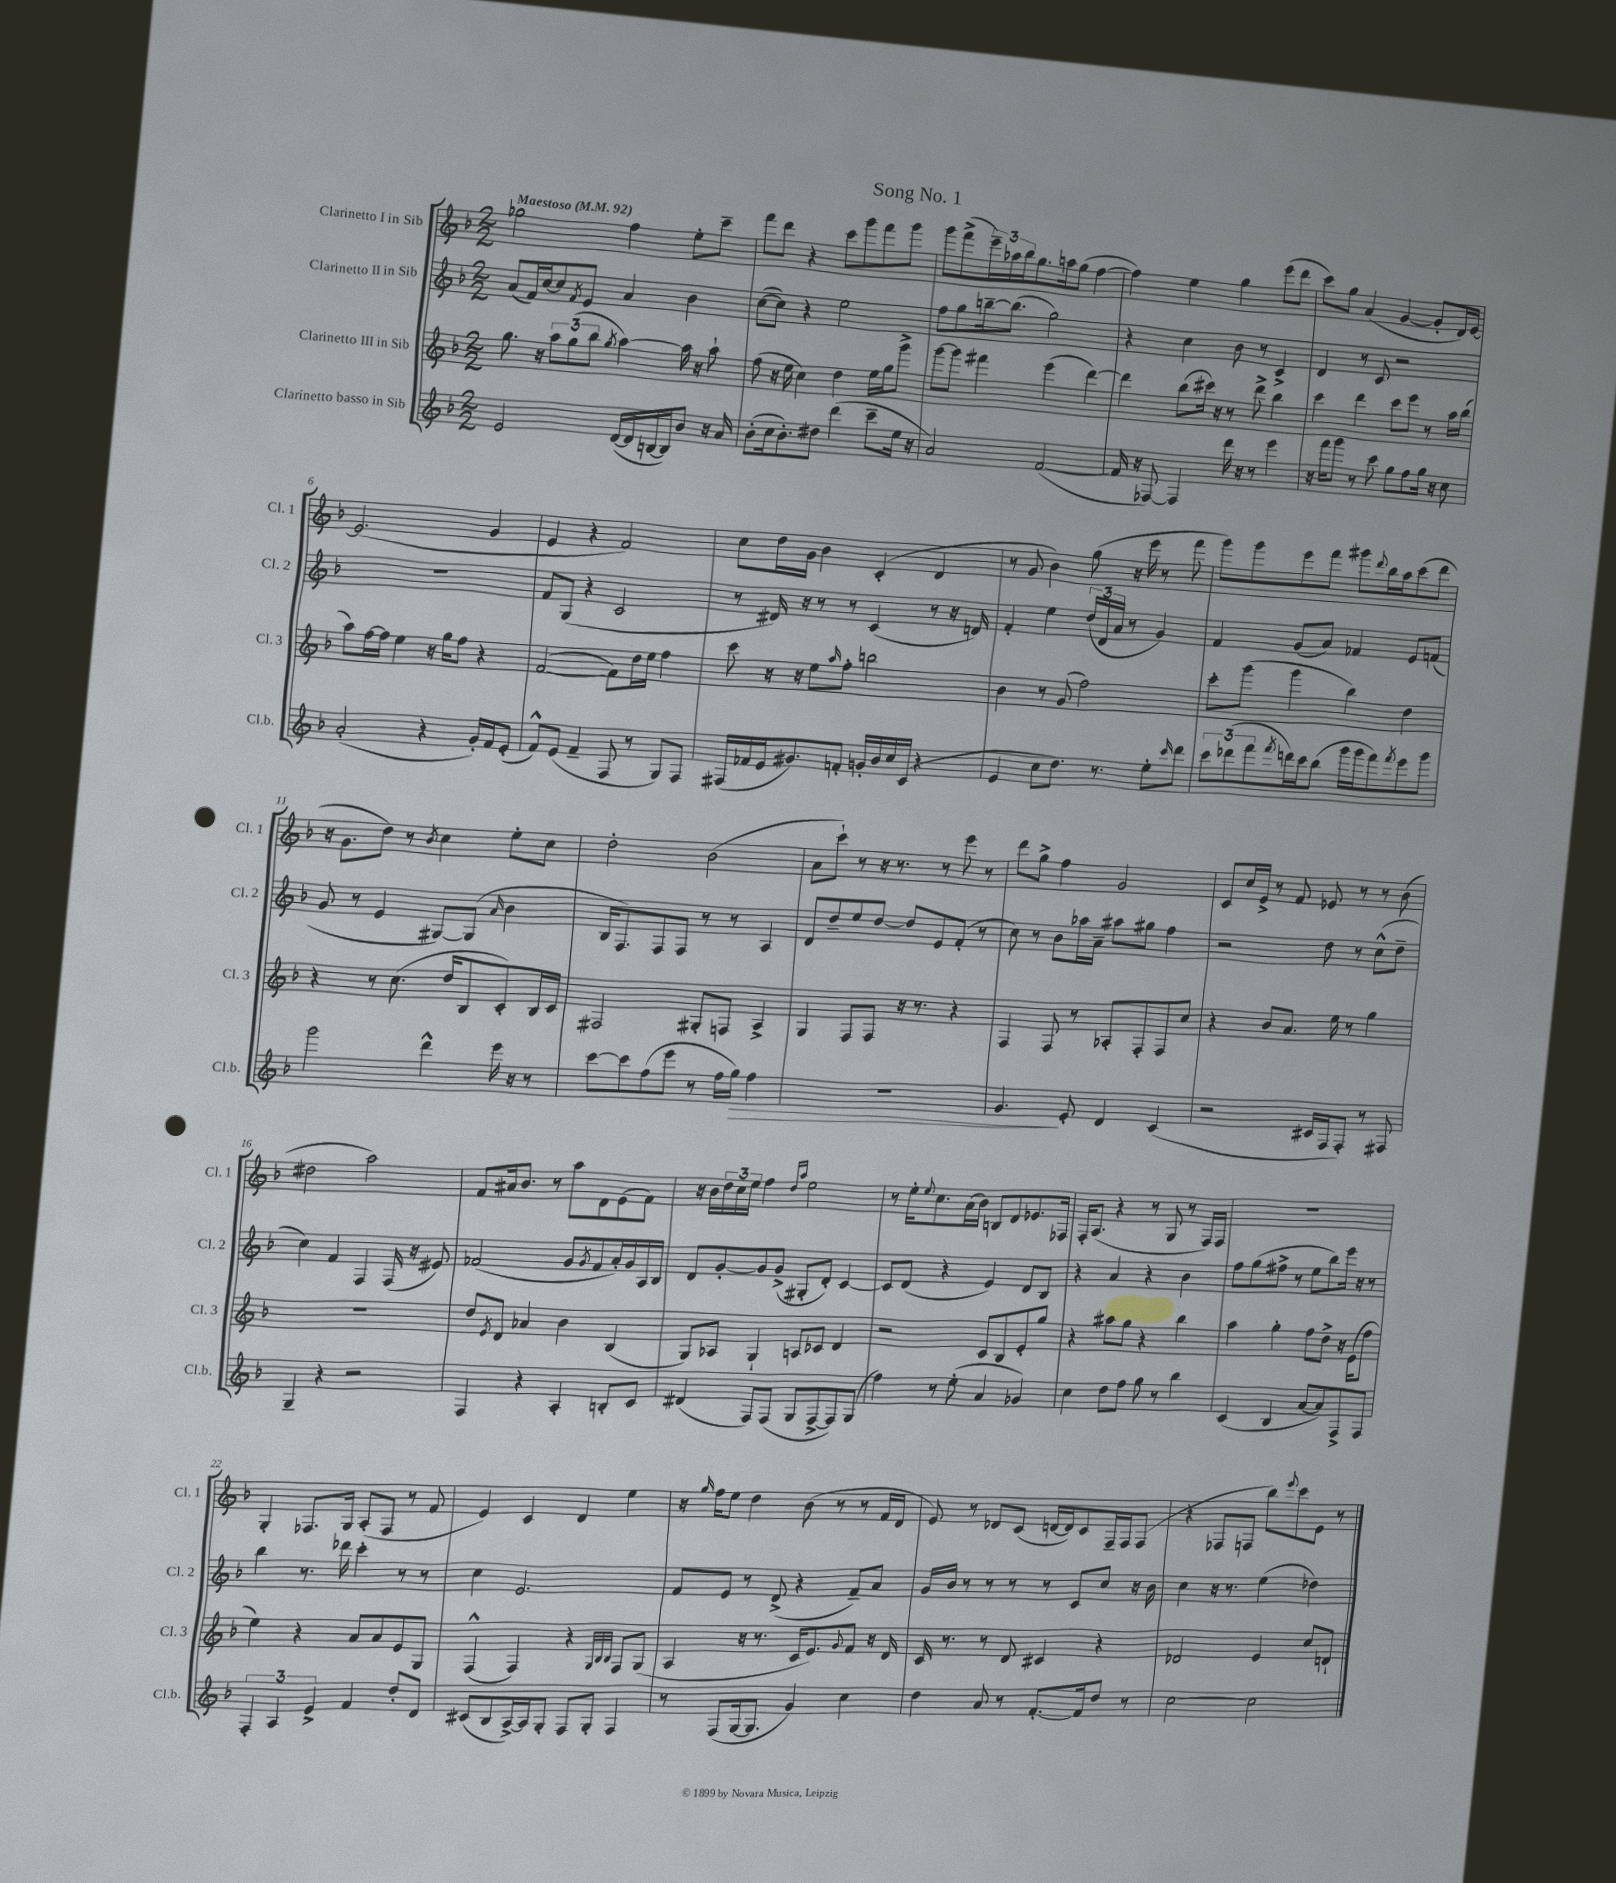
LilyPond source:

\header { title = "Song No. 1" }
<<
\new StaffGroup <<
\new Staff = "s0" \with { instrumentName = "Clarinetto I in Sib" shortInstrumentName = "Cl. 1" } {
    \clef treble \key f \major \numericTimeSignature \time 2/2 \tempo "Maestoso" 4 = 92
    ges''2 f''4 e''8-. c'''8-- |
    f'''8 d'''8 r4 c'''8 g'''8 f'''8 g'''8 |
    g'''8 f'''8->( \tuplet 3/2 { e'''16--) aes''16 bes''16 } g''8. a''16 g''8( f''4~ |
    f''4) e''4 g''4 e'''8( d'''8 |
    c'''8) g''8 a'4( g'4~ g'8-. d'16) e'16~ |
    e'2.( g'4 |
    e'4 r4 f'2) |
    c''8 d''16 g'16 bes'4 c'4-.( d'4 |
    r8 g'8 bes'4) g''8( r16 e'''16 r8 f'''8 |
    g'''8) g'''8 e'''8 f'''8 gis'''8 \appoggiatura { d'''8 } bes''16 a''16 c'''8( d'''8 |
    r16 g'8. d''8) r8 \acciaccatura { bes'8 } c''4 e''8-. c''8 |
    d''2-. bes'2( |
    a'8 c'''8-!) r8 r16 r8. r8 e'''8 r8 |
    d'''8 g''8-> f''4 g'2 |
    c'8 c''16 e'16-> r8 f'8 ees'8 r8 r8 bes'8( |
    dis''2 a''2) |
    f'8 ais'16 bes'8. r8 a''8 d'8 e'8( f'8) |
    r16 bes'16 \tuplet 3/2 { d''16 c''16 e''16 } f''4 \grace { d''16 a''16 } e''2 |
    r8 e''16-. \appoggiatura { e''8 } c''8. a'16( bes'16) b8 d'8 ees'8. fes16 |
    f16-. a8.( r4 r8 g8 r8 f16) f16 |
    R1 |
    g4-. fes8. g16 a8-.( fes8 r8 f'8 |
    e'4) c'4 d'4 e''4 |
    r16 \grace { g''16 } f''16 e''8 d''4 bes'8( r8 r8 f'16 d'16 |
    e'8) r8 des'8 c'8( d'16~ d'16) c'8 f16-- f16 f8( |
    r4 fes8 f8 bes''8) \appoggiatura { e'''8 } c'''8 e'8 r8 \bar "|." |
}
\new Staff = "s1" \with { instrumentName = "Clarinetto II in Sib" shortInstrumentName = "Cl. 2" } {
    \clef treble \key f \major \numericTimeSignature \time 2/2
    a'8( f'16) c''16~ c''8 \acciaccatura { f'8 } e'8 a'4 bes'4 |
    c''8~( c''8) r4 e''2 |
    f''8 g''8 b''16~-- b''8.( g''2) |
    r4 c''4 bes'8 r8 c'4-> |
    d'4 r8 c'8 r2 |
    R1 |
    f'8 g8( r4 c'2 |
    r8 dis'16) r16 r8 r8 c'4( r8 r16 d'16) |
    f'4-. e''4 \tuplet 3/2 { d''16( d'16 a'16 } r8 g'4) |
    f'4 g'8( a'8) fes'4 e'8 f'8( |
    g'8 r8 e'4 gis8~) gis8( \grace { a'16 } bes'4 |
    bes16 f8.) f8 f8 r8 r8 a4 |
    d'8 d''8-- e''8 d''8~ d''8 e'8 f'8-.( r8 |
    c''8) r8 bes'8 aes''16 a'16-- ais''8 gis''8 f''4 |
    r2 d''8 r8 c''8-^( d''8-- |
    c''4) f'4 f4 f16( r16 eis'8) |
    fes'2( g'8 \acciaccatura { g'8 } fes'8 a'16-.) g'16 a16 bes16 |
    d'8 g'8~-. g'8 g'8->( gis8-. d'8-.) c'4~ |
    c'8 d'8( r4 e'4) d'8 bes8 |
    r4 a'4 r4 bes'4 |
    f''8 g''8( fis''8-> r8 e''8 bes''8) e'''16 r16 r8 |
    bes''4 r8. des'''16 c'''4-. r8 r8 |
    c''4 e'2. |
    f'8 e'8 r8 d'8->( r4 f'8--) a'8 |
    g'16 bes'16 r8 r8 r8 r8 c'8 c''8 r16 bes'16 |
    c''4 r16 r8. e''4( des''4) \bar "|." |
}
\new Staff = "s2" \with { instrumentName = "Clarinetto III in Sib" shortInstrumentName = "Cl. 3" } {
    \clef treble \key f \major \numericTimeSignature \time 2/2
    g''8. r16 \tuplet 3/2 { a''8 g''8( bes''8 } \acciaccatura { g''8 } a''4~) a''16 r16 a''8-! |
    f''8( r16 e''16 c''4) d''4 e''16 g''16 g'''8-> |
    g'''8~ g'''8 fis'''4 e'''4( d'''4~) |
    d'''4 bes''8( cis'''16) r16 r8 d'''8-> bes''4 |
    c'''4 d'''4 c'''8 e'''8 r8 a''16 bes''16( |
    a''8) f''16~ f''16 e''4 r16 g''16 f''8 r4 |
    f'2~( f'8) d''16 e''16 f''4 |
    c'''8 r16 r16 e''8 \grace { a''16 } f''8-. b''2 |
    bes'4 r8 g'8( f''2) |
    c'''8-. g'''8( g'''4 bes''4) d''4 |
    r4 r8 c''8.( d''16 bes8 c'8-.) bes16 c'16 |
    fis2 gis8-. f8 a4-> |
    g4 f8 f8 r16 r8. r4 |
    f4 f8 r8 aes8-. f8-. f8 c''8 |
    r4 bes'8 a'8. e''16 r8 g''4 |
    R1 |
    d''8 \acciaccatura { e'8 } d'8 aes'4 bes'4 bes4( |
    g8) aes8 g4-! a8 ces'8 d'4 |
    r2 c'8 bes8 e'8-. g''8 |
    r4 ais''8 g''8 r4 bes''4 |
    a''4 g''4-. f''8 d''8-> r16 e'16( f''8 |
    e''4) r4 a'8 a'8 e'8 g8 |
    f4-^( f4) r4 \grace { g32 bes32 bes32 } f8 g8( |
    a4 r16 r8. c'16 e'8.) \appoggiatura { g'8 } f'8 r16 d'16 |
    c'16 r8. r8 d'8 cis'4 r4 |
    des'2 e'4 c''8 d'8-! \bar "|." |
}
\new Staff = "s3" \with { instrumentName = "Clarinetto basso in Sib" shortInstrumentName = "Cl.b." } {
    \clef treble \key f \major \numericTimeSignature \time 2/2
    e'2 d'16~( d'16 b16~ b16) bes'8 r16 a'16 |
    bes'8-.( c''16 bes'8.-.) dis''8 d'''4( c'''8-- e''16 r16 |
    a'2) f'2~( |
    f'16 r16 fes8~) fes4 d'''16 r16 r8 e'''4 |
    r16 f'''16 g'''8 r8 c'''8 g''8 f''8 g''16 r16 c''8 |
    a'2-.( r4 g'16-.) f'16 e'8-.( |
    f'8-^) e'8( f'4-- f8 r8 g8) f8 |
    fis16( fes'16 e'16 gis'8.) f'8-. g'16-. bes'16 c''16 c'16( r4 |
    e'4 c''8 d''8.) r8. e''8-. \grace { c'''16 } d'''8 |
    \tuplet 3/2 { c'''8 des'''8( f'''8 } \acciaccatura { f'''8 } d'''16) c'''16 bes''8( g'''16 g'''16 f'''8) \acciaccatura { f'''8 } e'''8 g'''8 |
    g'''2 d'''4-^ e'''16 r16 r8 |
    c'''8~ c'''8 f''8( e'''8 r8 f''16 g''16\>) f''4 |
    R1 |
    g'4.\! e'8-. d'4 c'4( |
    r2 cis'16 f16 f8-.) r8 fis8 |
    g4-- r4 r2 |
    f4 r4 a4-. b8-. c'8 |
    dis'4( f8) f8( g8 f8~-> f8) g8( |
    f''4) r8 e''8-.( a'4 ges'4) |
    c''4 d''8 f''8 g''8 r8 bes''4 |
    c'4( bes4 a'8~ a'8) f8-> f8 |
    \tuplet 3/2 { f4-. a4 e'4-> } f'4 d''8-. d'8 |
    cis'8( bes8 a16~->) a16 g8-. f8 g8-. f4 |
    r8 f8( g16~ g8. g'4) c''4 |
    d''4 a'8 r8 f'8.~-. f'16 d''8 r8 |
    c''2~ c''2 \bar "|." |
}
>>
>>
